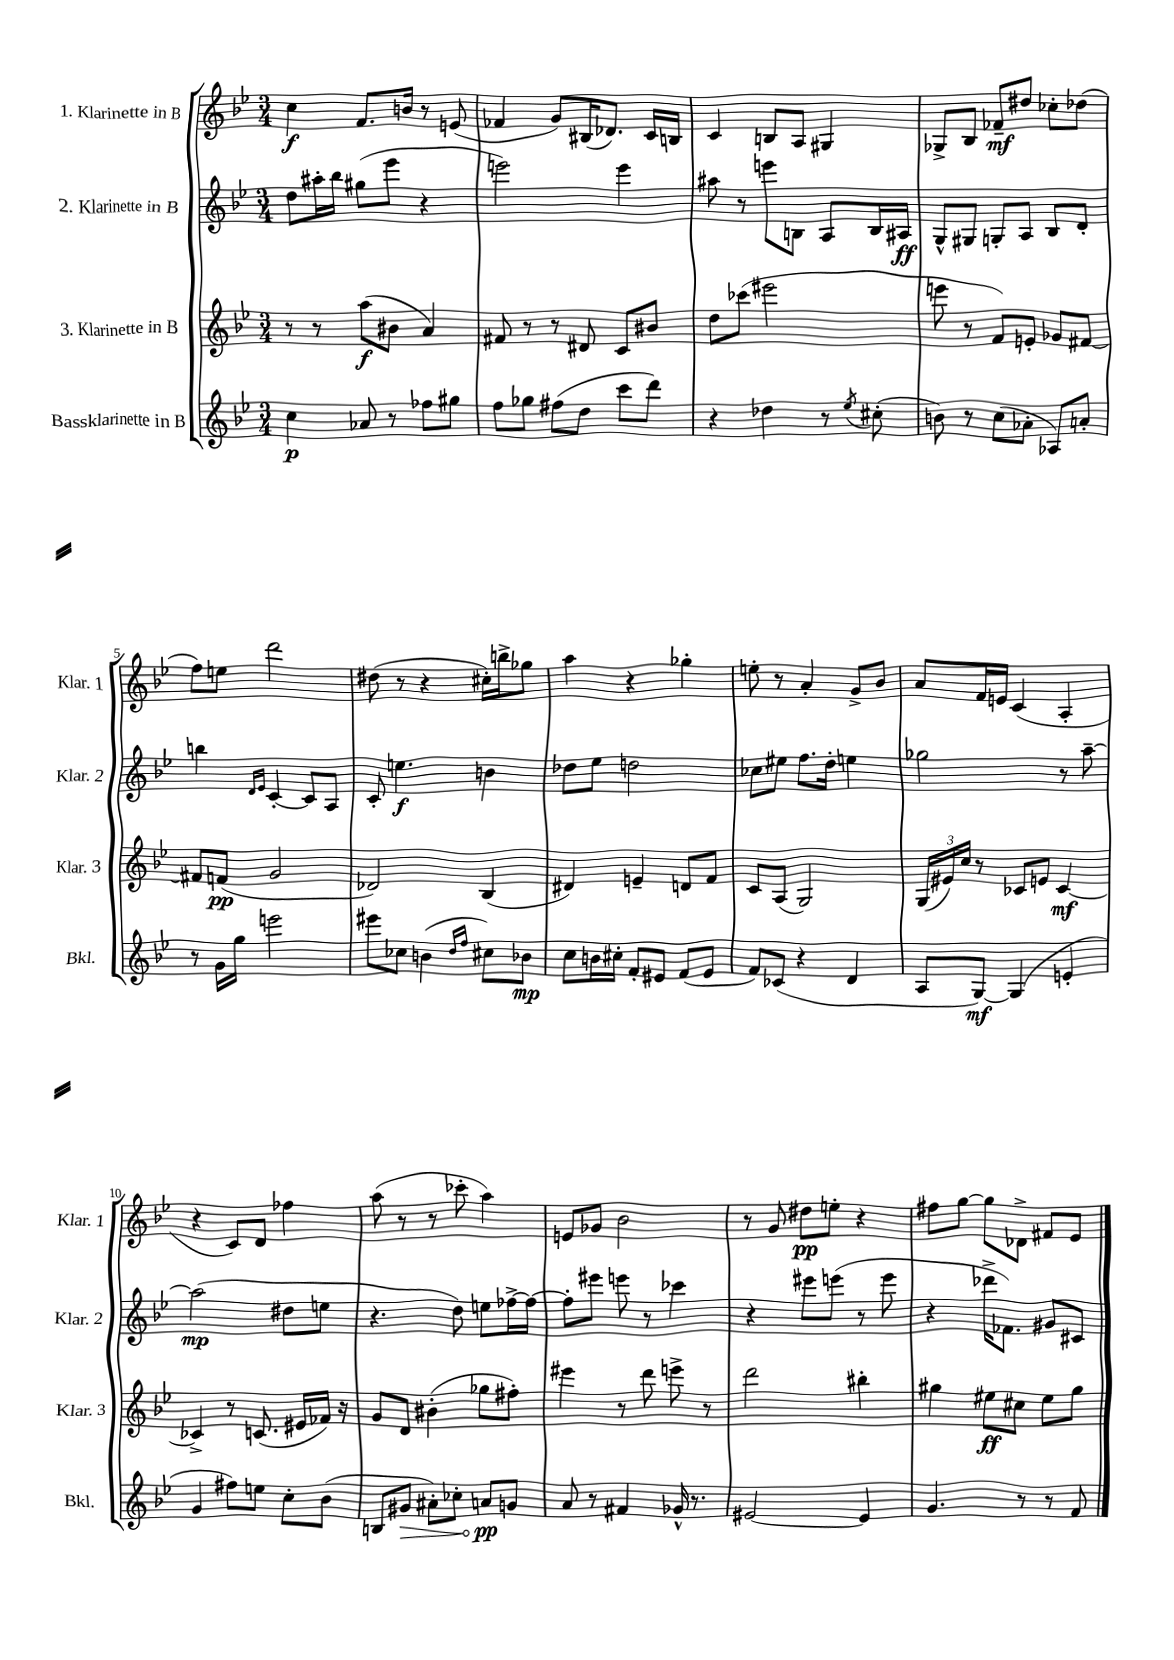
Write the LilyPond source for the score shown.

<<
\new StaffGroup <<
\new Staff = "s0" \with { instrumentName = "1. Klarinette in B" shortInstrumentName = "Klar. 1" } {
    \clef treble \key bes \major \numericTimeSignature \time 3/4
    \autoBeamOff c''4\f f'8.[ b'16] r8 e'8( |
    fes'4 g'8[) bis16( des'8.]) c'16[ b16] |
    c'4 b8[ a8] gis4 |
    ges8[-> bes8] fes'8[--\mf dis''8] ces''8[-. des''8]( |
    f''8[) e''8] d'''2 |
    dis''8( r8 r4 cis''16[-.) b''16-> ges''8] |
    a''4 r4 ges''4-. |
    e''8-. r8 a'4-. g'8[-> bes'8] |
    a'8[ f'16 e'16] c'4( a4-. |
    r4 c'8[) d'8] fes''4 |
    a''8( r8 r8 ces'''8-. a''4) |
    e'8[ ges'8] bes'2 |
    r8 g'8 dis''8[\pp e''8]-. r4 |
    fis''8[ g''8]~ g''8[ des'8]-> fis'8[ ees'8] \bar "|." |
}
\new Staff = "s1" \with { instrumentName = "2. Klarinette in B" shortInstrumentName = "Klar. 2" } {
    \clef treble \key bes \major \numericTimeSignature \time 3/4
    \autoBeamOff d''8[ ais''16-. bes''16] gis''8[( ees'''8] r4 |
    e'''2) e'''4 |
    ais''8 r8 e'''8[ b8] a8[ b16 ais16]\ff |
    g8[-^ gis8] g8[-. a8] bes8[ d'8]-. |
    b''4 \grace { d'16[ ees'16] } c'4~-. c'8[ a8] |
    c'8-. e''4.\f b'4 |
    des''8[ ees''8] d''2 |
    ces''8[ eis''8] f''8.[ d''16]-. e''4 |
    ges''2 r8 a''8~-- |
    a''2\mp( dis''8[ e''8] |
    r4. d''8) e''8[ fes''16~-> fes''16]~ |
    fes''8[-. eis'''8] e'''8 r8 ces'''4 |
    r4 eis'''8[ e'''8]( r8 e'''8 |
    r4 des'''16[-> fes'8.]) gis'8[ cis'8] \bar "|." |
}
\new Staff = "s2" \with { instrumentName = "3. Klarinette in B" shortInstrumentName = "Klar. 3" } {
    \clef treble \key bes \major \numericTimeSignature \time 3/4
    \autoBeamOff r8 r8 a''8[\f( bis'8] a'4) |
    fis'8 r8 r8 dis'8 c'8[ bis'8] |
    d''8[ ces'''8]( eis'''2 |
    e'''8 r8 f'8[) e'8]-. ges'8[ fis'8]~ |
    fis'8[ f'8]\pp( g'2 |
    des'2) bes4( |
    dis'4) e'4-- d'8[ f'8] |
    c'8[ a8]( g2) |
    \tuplet 3/2 { g16[( eis'16) c''16] } r8 ces'8[ e'8] ces'4~\mf |
    ces'4-> r8 c'8.( eis'16[ fes'16]) r16 |
    g'8[ d'8] bis'4-.( ges''8[ fis''8]-.) |
    eis'''4 r8 d'''8 e'''8-> r8 |
    d'''2 bis''4-. |
    gis''4 eis''8[\ff cis''8] eis''8[ gis''8] \bar "|." |
}
\new Staff = "s3" \with { instrumentName = "Bassklarinette in B" shortInstrumentName = "Bkl." } {
    \clef treble \key bes \major \numericTimeSignature \time 3/4
    \autoBeamOff c''4\p aes'8 r8 fes''8[ gis''8] |
    f''8[ ges''8] fis''8[( d''8] c'''8[ d'''8]) |
    r4 des''4 r8 \acciaccatura { ees''8 } cis''8-.( |
    b'8) r8 c''8[( aes'8]-. aes8[) a'8]-. |
    r8 g'16[ g''16] e'''2 |
    eis'''8[ ces''8] b'4( \grace { d''16[ f''16] } cis''8[) bes'8]\mp |
    c''8[ b'16 cis''16]-. f'8[-. eis'8] f'8[( eis'8] |
    f'8[) ces'8]( r4 d'4 |
    a8[ g8]~\mf) g4( e'4-. |
    g'4 fis''8[) e''8] c''8[-. bes'8]( |
    b8[ \once \override Hairpin.circled-tip = ##t gis'8]\> ais'8[-.) ces''8]-. a'8[\pp\! g'8] |
    a'8 r8 fis'4 ges'16-^ r8. |
    eis'2~ eis'4 |
    g'4. r8 r8 f'8 \bar "|." |
}
>>
>>
